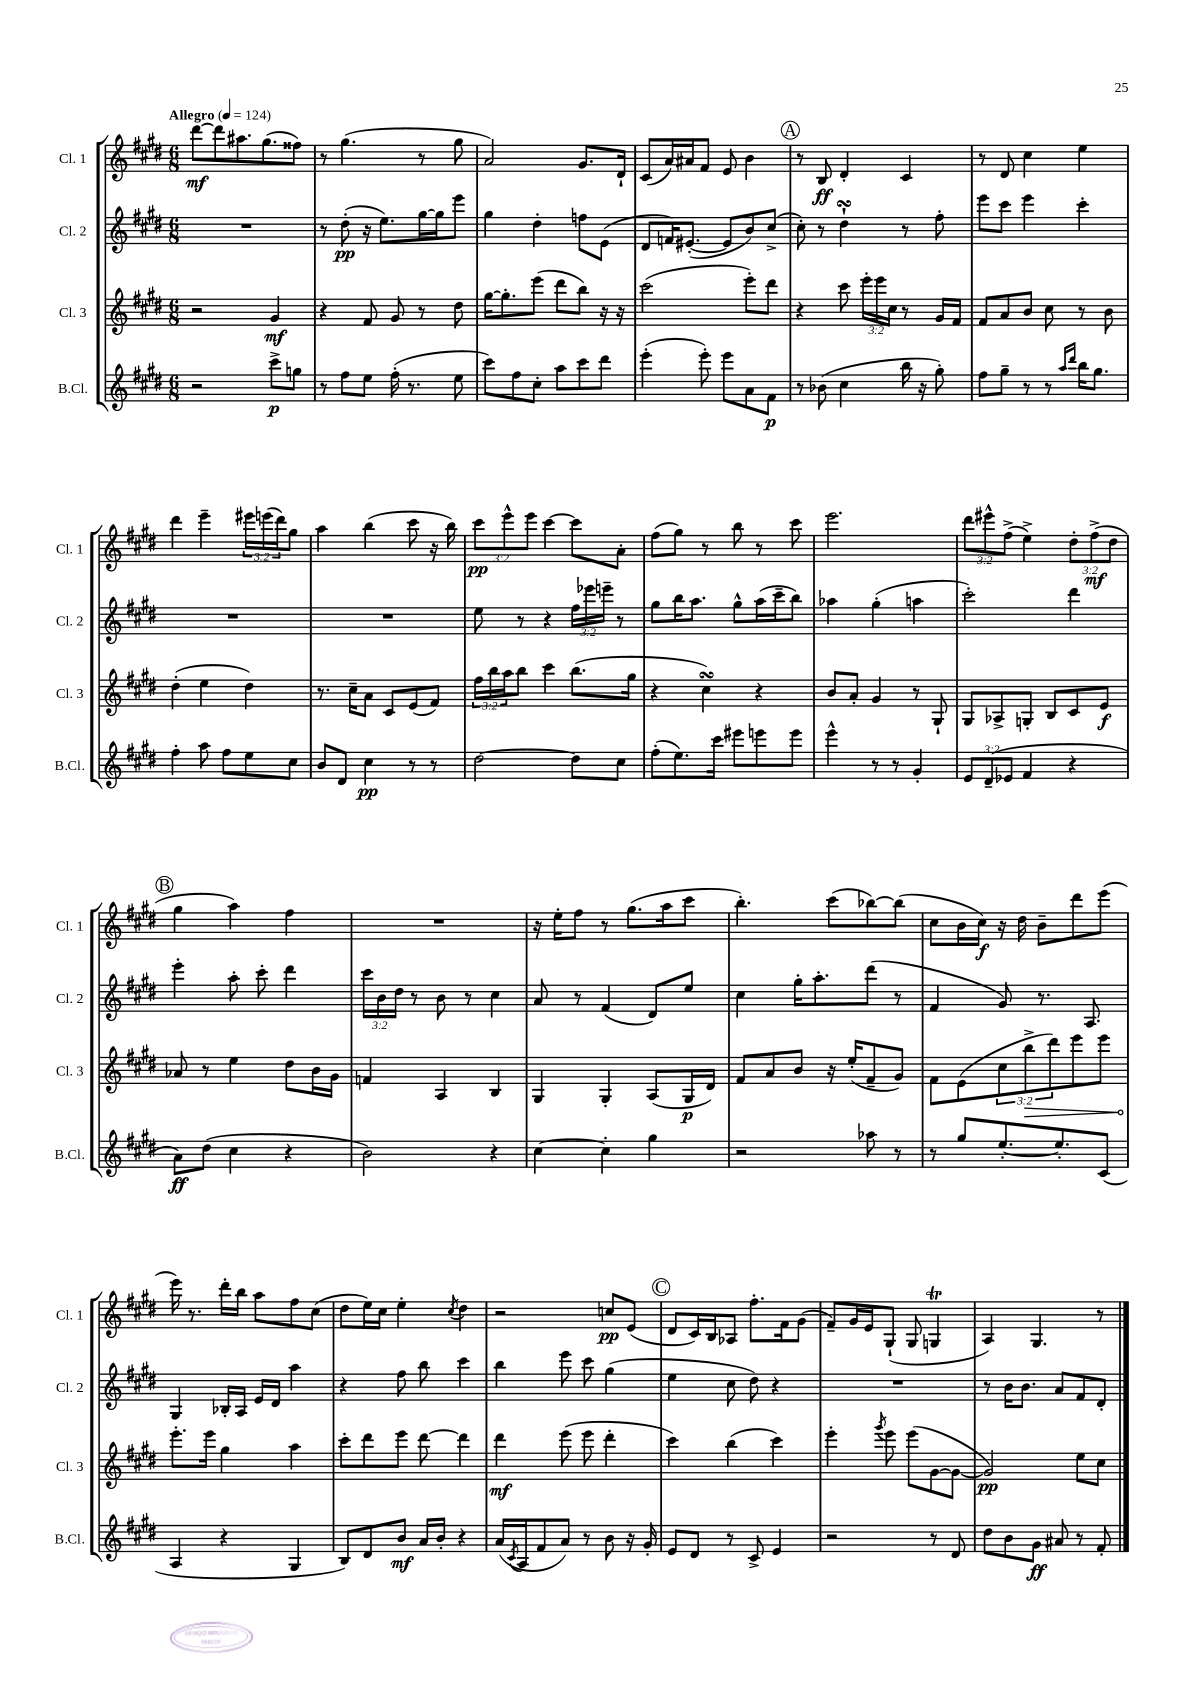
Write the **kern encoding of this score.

**kern	**dynam	**kern	**dynam	**kern	**dynam	**kern	**dynam
*part4	*part4	*part3	*part3	*part2	*part2	*part1	*part1
*staff4	*staff4	*staff3	*staff3	*staff2	*staff2	*staff1	*staff1
*I"B.Cl.	*	*I"Cl. 3	*	*I"Cl. 2	*	*I"Cl. 1	*
*I'B.Cl.	*	*I'Cl. 3	*	*I'Cl. 2	*	*I'Cl. 1	*
*clefG2	*	*clefG2	*	*clefG2	*	*clefG2	*
*k[f#c#g#d#]	*	*k[f#c#g#d#]	*	*k[f#c#g#d#]	*	*k[f#c#g#d#]	*
*M6/8	*	*M6/8	*	*M6/8	*	*M6/8	*
*MM124	*	*MM124	*	*MM124	*	*MM124	*
=1	=1	=1	=1	=1	=1	=1	=1
!	!	!	!	!	!	!LO:TX:a:B:t=Allegro	!
2r	.	2r	.	2.r	.	[8ddd#\L	mf
.	.	.	.	.	.	8ddd#\]	.
.	.	.	.	.	.	8.aa#X\	.
.	.	.	.	.	.	(8.gg#\	.
8ccc#^\L	p	4g#/	mf	.	.	.	.
8ggn\J	.	.	.	.	.	8ff##X\J)	.
=2	=2	=2	=2	=2	=2	=2	=2
8r	.	4r	.	8r	.	8r	.
8ff#\L	.	.	.	(8dd#'\	pp	(4.gg#\	.
8ee\J	.	8f#/	.	16r	.	.	.
.	.	.	.	8.ee\L)	.	.	.
(16ff#'\	.	8g#/	.	.	.	.	.
8.r	.	.	.	.	.	.	.
.	.	8r	.	[16gg#\L	.	8r	.
.	.	.	.	16gg#\J]	.	.	.
8ee\	.	8dd#\	.	8eee\J	.	8gg#\	.
=3	=3	=3	=3	=3	=3	=3	=3
8ccc#\L)	.	[16gg#\KL	.	4gg#\	.	2a/)	.
.	.	8.gg#'\]	.	.	.	.	.
8ff#\	.	.	.	.	.	.	.
8cc#'\J	.	(8eee\J	.	4dd#'\	.	.	.
8aa\L	.	8ddd#\L	.	.	.	.	.
8ccc#\	.	8bb\J)	.	8ffn\L	.	8.g#/L	.
8ddd#\J	.	16r	.	(8e\J	.	.	.
.	.	16r	.	.	.	16d#`/Jk	.
=4	=4	=4	=4	=4	=4	=4	=4
(4eee'\	.	(2ccc#\	.	8d#/L	.	(8c#/L	.
.	.	.	.	16fn/K)	.	16a/L)	.
.	.	.	.	([8.e#X'/J	.	16a#X/J	.
8eee'\)	.	.	.	.	.	8f#/J	.
8eee\L	.	.	.	8e#/L]	.	8e/	.
8a\	.	8eee'\L)	.	8b/)	.	4b\	.
8f#\J	p	8ddd#\J	.	(8cc#^/J	.	.	.
!!LO:REH:place=s1:t=A
=5	=5	=5	=5	=5	=5	=5	=5
8r	.	4r	.	8cc#'\)	.	8r	.
(8b-X\	.	.	.	8r	.	8B/	ff
4cc#\	.	8ccc#\	.	4dd#sSsS`\	.	4d#'/	.
.	.	24eee'\LL	.	.	.	.	.
.	.	24eee\	.	.	.	.	.
.	.	24cc#\JJ	.	.	.	.	.
16bb\	.	8r	.	8r	.	4c#/	.
16r	.	.	.	.	.	.	.
8gg#'\)	.	16g#/LL	.	8ff#'\	.	.	.
.	.	16f#/JJ	.	.	.	.	.
=6	=6	=6	=6	=6	=6	=6	=6
8ff#\L	.	8f#/L	.	8eee\L	.	8r	.
8gg#~\J	.	8a/	.	8ccc#\J	.	8d#/	.
8r	.	8b/J	.	4eee\	.	4cc#\	.
8r	.	8cc#\	.	.	.	.	.
16qqaa/LL	.	.	.	.	.	.	.
16qqddd#/JJ	.	.	.	.	.	.	.
16bb\KL	.	8r	.	4ccc#'\	.	4ee\	.
8.gg#\J	.	.	.	.	.	.	.
.	.	8b\	.	.	.	.	.
!!LO:LB:g=z
=7	=7	=7	=7	=7	=7	=7	=7
4ff#'\	.	(4dd#'\	.	2.r	.	4ddd#\	.
8aa\	.	4ee\	.	.	.	4eee~\	.
8ff#\L	.	.	.	.	.	.	.
8ee\	.	4dd#\)	.	.	.	24eee#X\LL	.
.	.	.	.	.	.	(24eeen\	.
.	.	.	.	.	.	24ddd#\J)	.
8cc#\J	.	.	.	.	.	8gg#\J	.
=8	=8	=8	=8	=8	=8	=8	=8
8b/L	.	8.r	.	2.r	.	4aa\	.
8d#/J	.	.	.	.	.	.	.
.	.	16cc#~\KL	.	.	.	.	.
4cc#\	pp	8a\J	.	.	.	(4bb\	.
.	.	8c#/L	.	.	.	.	.
8r	.	(8e/	.	.	.	8ccc#\	.
8r	.	8f#/J)	.	.	.	16r	.
.	.	.	.	.	.	16bb\)	.
=9	=9	=9	=9	=9	=9	=9	=9
[2dd#\	.	24ff#\LL	.	8ee\	.	12ccc#\L	pp
.	.	24bb\	.	.	.	.	.
.	.	24aa\J	.	.	.	12eee^^\	.
.	.	8bb\J	.	8r	.	.	.
.	.	.	.	.	.	12eee\J	.
.	.	4ccc#\	.	4r	.	[4ccc#\	.
8dd#\L]	.	(8.bb\L	.	24ff#\LL	.	8ccc#\L]	.
.	.	.	.	24eee-X\	.	.	.
.	.	.	.	24eeen~\JJ	.	.	.
8cc#\J	.	.	.	8r	.	8a'\J	.
.	.	16gg#\Jk	.	.	.	.	.
=10	=10	=10	=10	=10	=10	=10	=10
(8ff#'\L	.	4r	.	8gg#\L	.	(8ff#\L	.
8.ee\)	.	.	.	16bb\K	.	8gg#\J)	.
.	.	.	.	8.aa\J	.	.	.
.	.	4cc#sSSS\)	.	.	.	8r	.
16ccc#\Jk	.	.	.	.	.	.	.
8eee#X\L	.	.	.	8gg#^^\L	.	8bb\	.
8eeen\	.	4r	.	(16aa\L	.	8r	.
.	.	.	.	16ccc#~\J	.	.	.
8eee\J	.	.	.	8bb\J)	.	8ccc#\	.
=11	=11	=11	=11	=11	=11	=11	=11
4eee^^\	.	8b/L	.	4aa-X\	.	2.eee\	.
.	.	8a'/J	.	.	.	.	.
8r	.	4g#/	.	(4gg#'\	.	.	.
8r	.	.	.	.	.	.	.
4g#'/	.	8r	.	4aan\	.	.	.
.	.	8G#`/	.	.	.	.	.
=12	=12	=12	=12	=12	=12	=12	=12
12e/L	.	8G#/L	.	2ccc#'\)	.	12ddd#\L	.
(12d#~/	.	.	.	.	.	12eee#X^^\	.
.	.	8A-X^/	.	.	.	.	.
12e-X/J	.	.	.	.	.	(12ff#^\J	.
4f#/	.	8Gn'/J	.	.	.	4ee^\)	.
.	.	8B/L	.	.	.	.	.
4r	.	8c#/	.	4ddd#\	.	12dd#'\L	.
.	.	.	.	.	.	(12ff#^\	mf
.	.	8e/J	f	.	.	.	.
.	.	.	.	.	.	12dd#\J	.
!!LO:LB:g=z
!!LO:REH:place=s1:t=B
=13	=13	=13	=13	=13	=13	=13	=13
8a\L)	ff	8a-X/	.	4eee'\	.	4gg#\	.
(8dd#\J	.	8r	.	.	.	.	.
4cc#\	.	4ee\	.	8aa'\	.	4aa\)	.
.	.	.	.	8ccc#'\	.	.	.
4r	.	8dd#\L	.	4ddd#\	.	4ff#\	.
.	.	16b\L	.	.	.	.	.
.	.	16g#\JJ	.	.	.	.	.
=14	=14	=14	=14	=14	=14	=14	=14
2b\)	.	4fn/	.	24ccc#\LL	.	2.r	.
.	.	.	.	24b\	.	.	.
.	.	.	.	24dd#\JJ	.	.	.
.	.	.	.	8r	.	.	.
.	.	4A/	.	8b\	.	.	.
.	.	.	.	8r	.	.	.
4r	.	4B/	.	4cc#\	.	.	.
=15	=15	=15	=15	=15	=15	=15	=15
[4cc#\	.	4G#/	.	8a/	.	16r	.
.	.	.	.	.	.	16ee'\KL	.
.	.	.	.	8r	.	8ff#\J	.
4cc#'\]	.	4G#'/	.	(4f#/	.	8r	.
.	.	.	.	.	.	(8.gg#\L	.
4gg#\	.	(8A/L	.	8d#/L)	.	.	.
.	.	.	.	.	.	16aa\k	.
.	.	16G#/L	p	8ee/J	.	8ccc#\J	.
.	.	16d#/JJ)	.	.	.	.	.
=16	=16	=16	=16	=16	=16	=16	=16
2r	.	8f#/L	.	4cc#\	.	4.bb'\)	.
.	.	8a/	.	.	.	.	.
.	.	8b/J	.	16gg#'\KL	.	.	.
.	.	.	.	8.aa'\	.	.	.
.	.	16r	.	.	.	(8ccc#\L	.
.	.	(16ee'/KL	.	.	.	.	.
8aa-X\	.	8f#~/	.	(8ddd#\J	.	[8bb-X\)	.
8r	.	8g#/J)	.	8r	.	(8bb-\J]	.
=17	=17	=17	=17	=17	=17	=17	=17
8r	.	8f#\L	.	4f#/	.	8cc#\L	.
8gg#/L	.	(8e\	.	.	.	16b\L	.
.	.	.	.	.	.	16cc#\JJ)	f
[8.ee'/	.	12cc#\	.	8g#/)	.	16r	.
.	.	.	.	.	.	16dd#\	.
!	!	!	!LO:HP:b	!	!	!	!
.	.	12bb^\	>	.	.	.	.
.	.	.	.	8.r	.	8b~\L	.
.	.	12ddd#\)	.	.	.	.	.
8.ee'/]	.	.	.	.	.	.	.
.	.	8eee\	.	.	.	8ddd#\	.
.	.	.	.	8.A/	.	.	.
(8c#/J	.	8eee\J	.	.	.	(8eee\J	.
!!LO:LB:g=z
=18	=18	=18	=18	=18	=18	=18	=18
4A/	.	8.eee'\L	.	4G#/	.	16eee\)	.
.	.	.	.	.	.	8.r	.
.	.	16eee\Jk	]	.	.	.	.
4r	.	4gg#\	.	16B-X'/LL	.	16ddd#'\LL	.
.	.	.	.	16A/JJ	.	16bb\JJ	.
.	.	.	.	16e/LL	.	8aa\L	.
.	.	.	.	16d#/JJ	.	.	.
4G#/	.	4aa\	.	4aa\	.	8ff#\	.
.	.	.	.	.	.	(8cc#\J	.
=19	=19	=19	=19	=19	=19	=19	=19
8B/L)	.	8ccc#'\L	.	4r	.	8dd#\L	.
8d#/	.	8ddd#\	.	.	.	16ee\L)	.
.	.	.	.	.	.	16cc#\JJ	.
8b/J	mf	8eee\J	.	8ff#\	.	4ee'\	.
16a/LL	.	[8ddd#\	.	8bb\	.	.	.
16b'/JJ	.	.	.	.	.	.	.
.	.	.	.	.	.	8qcc#/	.
4r	.	4ddd#\]	.	4ccc#\	.	4dd#\	.
=20	=20	=20	=20	=20	=20	=20	=20
(16a/LL	.	4ddd#\	mf	4bb\	.	2r	.
8qc#/	.	.	.	.	.	.	.
16A/J	.	.	.	.	.	.	.
8f#/	.	.	.	.	.	.	.
8a/J)	.	(8eee\	.	8eee\	.	.	.
8r	.	8eee\	.	8ccc#\	.	.	.
8b\	.	4ddd#'\	.	(4gg#\	.	8ccn/L	pp
16r	.	.	.	.	.	(8e/J	.
16g#'/	.	.	.	.	.	.	.
!!LO:REH:place=s1:t=C
=21	=21	=21	=21	=21	=21	=21	=21
8e/L	.	4ccc#\)	.	4ee\	.	8d#/L	.
8d#/J	.	.	.	.	.	16c#/L)	.
.	.	.	.	.	.	16B/J	.
8r	.	(4bb\	.	8cc#\	.	8A-X/J	.
8c#^/	.	.	.	8dd#\)	.	8.ff#'\L	.
4e/	.	4ccc#\)	.	4r	.	.	.
.	.	.	.	.	.	16f#\k	.
.	.	.	.	.	.	(8g#\J	.
=22	=22	=22	=22	=22	=22	=22	=22
2r	.	4eee'\	.	2.r	.	8f#~/L)	.
.	.	.	.	.	.	16g#/L	.
.	.	.	.	.	.	16e/J	.
.	.	8qggg#/	.	.	.	.	.
.	.	8eee\	.	.	.	(8G#`/J	.
.	.	(8eee\L	.	.	.	8G#/	.
8r	.	[8g#\	.	.	.	4GnT/	.
8d#/	.	8g#\J_	.	.	.	.	.
=23	=23	=23	=23	=23	=23	=23	=23
8dd#\L	.	2g#/])	pp	8r	.	4A/)	.
8b\	.	.	.	16b\KL	.	.	.
.	.	.	.	8.b\J	.	.	.
8g#\J	ff	.	.	.	.	4.G#/	.
8a#X/	.	.	.	8a/L	.	.	.
8r	.	8ee\L	.	8f#/	.	.	.
8f#'/	.	8cc#\J	.	8d#'/J	.	8r	.
==	==	==	==	==	==	==	==
*-	*-	*-	*-	*-	*-	*-	*-
